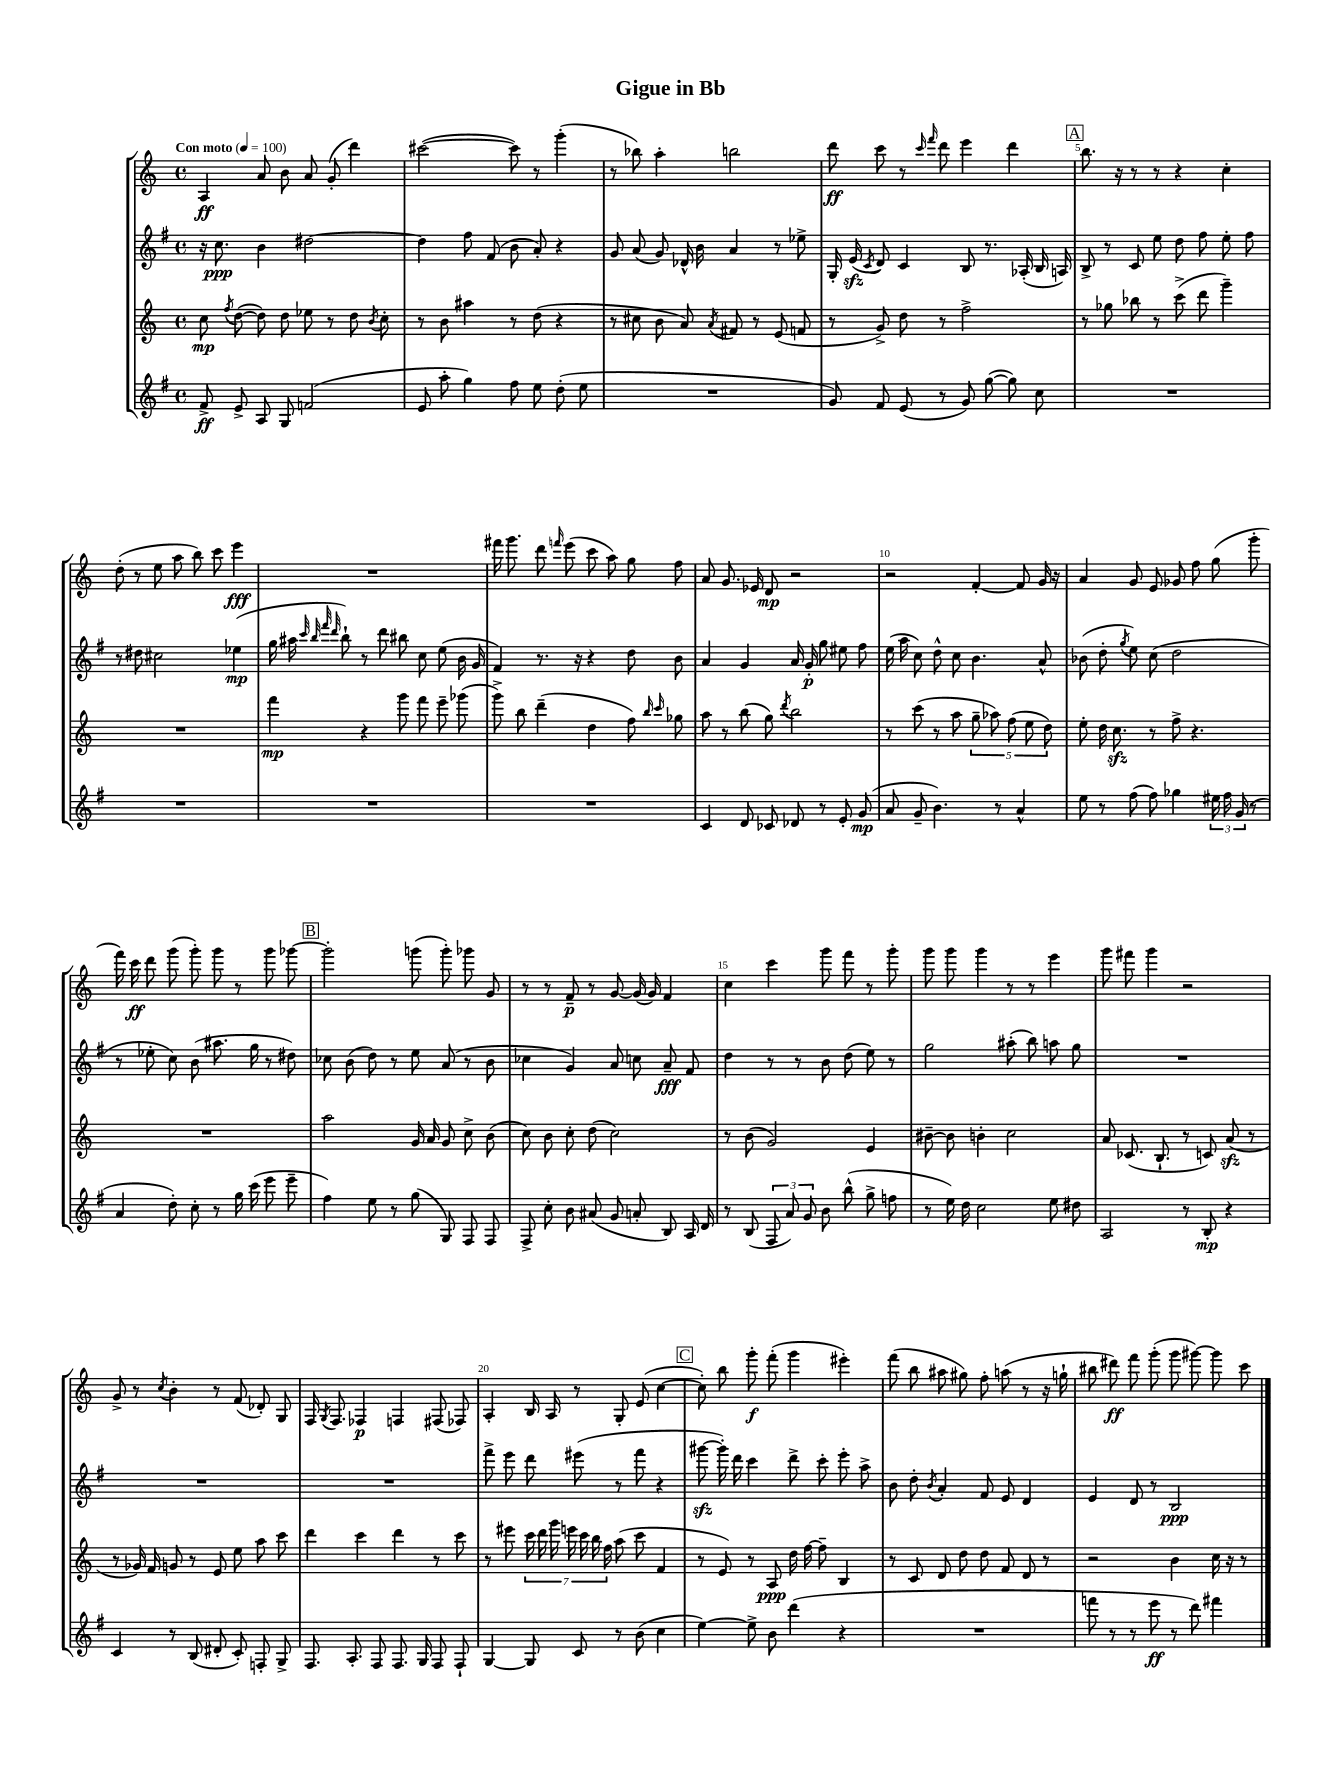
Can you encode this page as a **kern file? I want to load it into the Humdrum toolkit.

**kern	**dynam	**kern	**dynam	**kern	**dynam	**kern	**dynam
*part4	*part4	*part3	*part3	*part2	*part2	*part1	*part1
*staff4	*staff4	*staff3	*staff3	*staff2	*staff2	*staff1	*staff1
*clefG2	*	*clefG2	*	*clefG2	*	*clefG2	*
*k[f#]	*	*k[]	*	*k[f#]	*	*k[]	*
*M4/4	*	*M4/4	*	*M4/4	*	*M4/4	*
*met(c)	*	*met(c)	*	*met(c)	*	*met(c)	*
*MM100	*	*MM100	*	*MM100	*	*MM100	*
=1	=1	=1	=1	=1	=1	=1	=1
!	!	!	!	!	!	!LO:TX:a:B:t=Con moto	!
8f#^/	ff	8cc\	mp	16r	.	4A/	ff
.	.	.	.	8.cc\	ppp	.	.
.	.	8qff/	.	.	.	.	.
8e^/	.	([8dd\	.	.	.	.	.
8A/	.	8dd\])	.	4b\	.	8a/	.
8G/	.	8dd\	.	.	.	8b\	.
(2fn/	.	8ee-X\	.	[2dd#X\	.	8a/	.
.	.	8r	.	.	.	(8g'/	.
.	.	8dd\	.	.	.	4ddd\)	.
.	.	8qb/	.	.	.	.	.
.	.	8cc'\	.	.	.	.	.
=2	=2	=2	=2	=2	=2	=2	=2
8e/	.	8r	.	4dd#\]	.	([2ccc#X\	.
8aa'\	.	8b\	.	.	.	.	.
4gg\)	.	4aa#X\	.	8ff#\	.	.	.
.	.	.	.	(8f#/	.	.	.
8ff#\	.	8r	.	8b\	.	8ccc#\])	.
8ee\	.	(8dd\	.	8a'/)	.	8r	.
(8dd'\	.	4r	.	4r	.	(4ggg'\	.
8ee\	.	.	.	.	.	.	.
=3	=3	=3	=3	=3	=3	=3	=3
1r	.	8r	.	8g/	.	8r	.
.	.	8cc#X\	.	(8a/	.	8bb-X\)	.
.	.	8b\	.	8g/)	.	4aa'\	.
.	.	8a/)	.	16d-X^^/	.	.	.
.	.	.	.	16b\	.	.	.
.	.	8qa/	.	.	.	.	.
.	.	8f#X/	.	4a/	.	2bbn\	.
.	.	8r	.	.	.	.	.
.	.	(8e/	.	8r	.	.	.
.	.	8fn/	.	8ee-X^\	.	.	.
=4	=4	=4	=4	=4	=4	=4	=4
8g/)	.	8r	.	16G'/	.	8ddd\	ff
.	.	.	.	(16ezz/	.	.	.
.	.	.	.	8qc/	.	.	.
8f#/	.	8g^/)	.	8d/)	.	8ccc\	.
(8e/	.	8dd\	.	4c/	.	8r	.
.	.	.	.	.	.	16qqccc/	.
.	.	.	.	.	.	16qqfff/	.
8r	.	8r	.	.	.	8ddd\	.
8g/)	.	2ff^\	.	8B/	.	4eee\	.
([8gg\	.	.	.	8.r	.	.	.
8gg\])	.	.	.	.	.	4ddd\	.
.	.	.	.	(16A-X'/	.	.	.
8cc\	.	.	.	16B/	.	.	.
.	.	.	.	16An/)	.	.	.
!!LO:REH:place=s1:t=A
=5	=5	=5	=5	=5	=5	=5	=5
1r	.	8r	.	8B^/	.	8.bb\	.
.	.	8gg-X\	.	8r	.	.	.
.	.	.	.	.	.	16r	.
.	.	8bb-X\	.	8c/	.	8r	.
.	.	8r	.	8ee\	.	8r	.
.	.	(8ccc^\	.	8dd\	.	4r	.
.	.	8ddd\	.	8ff#\	.	.	.
.	.	4ggg~\)	.	8ee'\	.	4cc'\	.
.	.	.	.	8ff#\	.	.	.
!!LO:LB:g=z
=6	=6	=6	=6	=6	=6	=6	=6
1r	.	1r	.	8r	.	(8dd'\	.
.	.	.	.	8dd#X\	.	8r	.
.	.	.	.	2cc#X\	.	8ee\	.
.	.	.	.	.	.	8aa\	.
.	.	.	.	.	.	8bb\)	.
.	.	.	.	.	.	8ccc\	.
.	.	.	.	(4ee-X\	mp	4eee\	fff
=7	=7	=7	=7	=7	=7	=7	=7
1r	.	4fff\	mp	16gg\	.	1r	.
.	.	.	.	16aa#X\	.	.	.
.	.	.	.	32qqccc/	.	.	.
.	.	.	.	32qqbb/	.	.	.
.	.	.	.	32qqfff#/	.	.	.
.	.	.	.	32qqddd/	.	.	.
.	.	.	.	8bb`\)	.	.	.
.	.	4r	.	8r	.	.	.
.	.	.	.	8ddd\	.	.	.
.	.	8ggg\	.	8bb#X\	.	.	.
.	.	8fff\	.	8cc\	.	.	.
.	.	8eee~\	.	(8ee\	.	.	.
.	.	(8ggg-X\	.	16b\	.	.	.
.	.	.	.	16g/	.	.	.
=8	=8	=8	=8	=8	=8	=8	=8
1r	.	8ggg^\)	.	4f#/)	.	16fff#X\	.
.	.	.	.	.	.	8.ggg\	.
.	.	8bb\	.	.	.	.	.
.	.	(4ddd~\	.	8.r	.	8ddd\	.
.	.	.	.	.	.	16qqfffn/	.
.	.	.	.	.	.	(8eee\	.
.	.	.	.	16r	.	.	.
.	.	4dd\	.	4r	.	8ccc\	.
.	.	.	.	.	.	8aa\)	.
.	.	8ff\)	.	8dd\	.	8gg\	.
.	.	16qqbb/	.	.	.	.	.
.	.	16qqccc/	.	.	.	.	.
.	.	8gg-X\	.	8b\	.	8ff\	.
=9	=9	=9	=9	=9	=9	=9	=9
4c/	.	8aa\	.	4a/	.	8a/	.
.	.	8r	.	.	.	8.g/	.
8d/	.	(8bb\	.	4g/	.	.	.
.	.	.	.	.	.	16e-X/	.
8c-X/	.	8gg\)	.	.	.	8d/	mp
.	.	8qddd/	.	.	.	.	.
8d-X/	.	2bb\	.	16a/	.	2r	.
.	.	.	.	16g'/	p	.	.
8r	.	.	.	8gg\	.	.	.
8e'/	.	.	.	8ee#X\	.	.	.
(8g/	mp	.	.	8ff#\	.	.	.
=10	=10	=10	=10	=10	=10	=10	=10
8a/	.	8r	.	(16ee\	.	2r	.
.	.	.	.	16aa\	.	.	.
8g~/	.	(8ccc\	.	8cc\)	.	.	.
4.b\)	.	8r	.	8dd^^\	.	.	.
.	.	8aa\	.	8cc\	.	.	.
.	.	10gg~\	.	4.b\	.	[4f'/	.
.	.	10aa-X\)	.	.	.	.	.
8r	.	.	.	.	.	.	.
.	.	(10ff\	.	.	.	.	.
4a^^/	.	.	.	.	.	8f/]	.
.	.	10ee\	.	.	.	.	.
.	.	.	.	8a^^/	.	16g/	.
.	.	10dd\)	.	.	.	.	.
.	.	.	.	.	.	16r	.
=11	=11	=11	=11	=11	=11	=11	=11
8ee\	.	8ee'\	.	(8b-X\	.	4a/	.
8r	.	16dd\	.	8dd'\	.	.	.
.	.	8.cczz\	.	.	.	.	.
.	.	.	.	8qgg/	.	.	.
(8ff#\	.	.	.	8ee\)	.	8g/	.
8ff#\)	.	8r	.	(8cc\	.	8e/	.
4gg-X\	.	8ff^\	.	2dd\	.	8g-X/	.
.	.	4.r	.	.	.	8ff\	.
24ee#X\	.	.	.	.	.	(8gg\	.
24ff#\	.	.	.	.	.	.	.
(24g/	.	.	.	.	.	.	.
8r	.	.	.	.	.	8ggg'\	.
!!LO:LB:g=z
=12	=12	=12	=12	=12	=12	=12	=12
4a/	.	1r	.	8r	.	16fff\)	.
.	.	.	.	.	.	16ccc\	ff
.	.	.	.	8ee-X'\	.	8ddd\	.
8dd'\)	.	.	.	8cc\)	.	(8ggg\	.
8cc'\	.	.	.	(8b\	.	8ggg'\)	.
8r	.	.	.	8.aa#X\	.	8ggg\	.
16gg\	.	.	.	.	.	8r	.
(16ccc\	.	.	.	16gg\	.	.	.
8eee\	.	.	.	8r	.	8ggg\	.
8eee~\	.	.	.	8dd#X\)	.	[8ggg-X\	.
!!LO:REH:place=s1:t=B
=13	=13	=13	=13	=13	=13	=13	=13
4ff#\)	.	2aa\	.	8cc-X\	.	2ggg-'\]	.
.	.	.	.	(8b\	.	.	.
8ee\	.	.	.	8dd\)	.	.	.
8r	.	.	.	8r	.	.	.
(8gg\	.	16g/	.	8ee\	.	(8gggn\	.
.	.	16a/	.	.	.	.	.
8G/)	.	8g/	.	(8a/	.	8ggg'\)	.
8F#/	.	8cc^\	.	8r	.	8ggg-X\	.
8F#/	.	(8b\	.	8b\	.	8g/	.
=14	=14	=14	=14	=14	=14	=14	=14
8F#^/	.	8cc\)	.	4cc-X\	.	8r	.
8cc'\	.	8b\	.	.	.	8r	.
8b\	.	8cc'\	.	4g/)	.	8f~/	p
(8a#X/	.	(8dd\	.	.	.	8r	.
8g/	.	2cc\)	.	8a/	.	[8g/	.
8an'/	.	.	.	8ccn\	.	(16g/]	.
.	.	.	.	.	.	16g/)	.
8B/)	.	.	.	8a~/	fff	4f/	.
16A/	.	.	.	8f#/	.	.	.
16d/	.	.	.	.	.	.	.
=15	=15	=15	=15	=15	=15	=15	=15
8r	.	8r	.	4dd\	.	4cc\	.
(8B/	.	(8b\	.	.	.	.	.
12F#/	.	2g/)	.	8r	.	4ccc\	.
12a/)	.	.	.	.	.	.	.
.	.	.	.	8r	.	.	.
12g/	.	.	.	.	.	.	.
8b\	.	.	.	8b\	.	8ggg\	.
(8bb^^\	.	.	.	(8dd\	.	8fff\	.
8gg^\	.	4e/	.	8ee\)	.	8r	.
8ffn\	.	.	.	8r	.	8ggg'\	.
=16	=16	=16	=16	=16	=16	=16	=16
8r	.	[8b#X~\	.	2gg\	.	8ggg\	.
16ee\)	.	8b#\]	.	.	.	8ggg\	.
16dd\	.	.	.	.	.	.	.
2cc\	.	4bn'\	.	.	.	4ggg\	.
.	.	2cc\	.	(8aa#X'\	.	8r	.
.	.	.	.	8bb\)	.	8r	.
8ee\	.	.	.	8aan\	.	4eee\	.
8dd#X\	.	.	.	8gg\	.	.	.
=17	=17	=17	=17	=17	=17	=17	=17
2A/	.	8a/	.	1r	.	8ggg\	.
.	.	(8.c-X/	.	.	.	8fff#X\	.
.	.	.	.	.	.	4ggg\	.
.	.	8.B`/	.	.	.	.	.
8r	.	8r	.	.	.	2r	.
8B'/	mp	8cn/)	.	.	.	.	.
4r	.	(8azz/	.	.	.	.	.
.	.	8r	.	.	.	.	.
!!LO:LB:g=z
=18	=18	=18	=18	=18	=18	=18	=18
4c/	.	8r	.	1r	.	8g^/	.
.	.	16g-X/)	.	.	.	8r	.
.	.	16f/	.	.	.	.	.
.	.	.	.	.	.	8qcc/	.
8r	.	8gn/	.	.	.	4b'\	.
(8B/	.	8r	.	.	.	.	.
8d#X'/	.	8e/	.	.	.	8r	.
8c'/)	.	8ee\	.	.	.	(8f/	.
8Fn'/	.	8aa\	.	.	.	8d-X'/)	.
8G^/	.	8ccc\	.	.	.	8G/	.
=19	=19	=19	=19	=19	=19	=19	=19
8.F#/	.	4ddd\	.	1r	.	16F/	.
.	.	.	.	.	.	8qG/	.
.	.	.	.	.	.	8.F/	.
8.A'/	.	.	.	.	.	.	.
.	.	4ccc\	.	.	.	4F-X/	p
8F#/	.	.	.	.	.	.	.
8.F#/	.	4ddd\	.	.	.	4Fn/	.
16G/	.	.	.	.	.	.	.
8F#/	.	8r	.	.	.	(8F#X/	.
8F#`/	.	8ccc\	.	.	.	8F-X/)	.
=20	=20	=20	=20	=20	=20	=20	=20
[4G/	.	8r	.	8fff#^\	.	4A'/	.
.	.	8eee#X\	.	8eee\	.	.	.
8G/]	.	28ccc\	.	8ddd\	.	16B/	.
.	.	28ddd\	.	.	.	.	.
.	.	.	.	.	.	16A/	.
.	.	28ggg\	.	.	.	.	.
.	.	28eeen\	.	.	.	.	.
8c/	.	.	.	(8eee#X\	.	8r	.
.	.	28ccc\	.	.	.	.	.
.	.	28bb\	.	.	.	.	.
.	.	28ff\	.	.	.	.	.
8r	.	(8aa\	.	8r	.	8G'/	.
(8b\	.	8ccc\	.	8fff#\	.	(8e/	.
4cc\	.	4f/	.	4r	.	[4cc\	.
!!LO:REH:place=s1:t=C
=21	=21	=21	=21	=21	=21	=21	=21
[4ee\)	.	8r	.	[8ggg#Xzz\	.	8cc'\])	.
.	.	8e/)	.	16ggg#'\])	.	8bb\	.
.	.	.	.	16ddd\	.	.	.
8ee^\]	.	8r	.	4ccc\	.	8ggg'\	f
8b\	.	8A/	ppp	.	.	(8fff'\	.
(4ddd\	.	16dd\	.	8ddd^\	.	4ggg\	.
.	.	[16ff\	.	.	.	.	.
.	.	8ff~\]	.	8ccc'\	.	.	.
4r	.	4B/	.	8eee'\	.	4eee#X'\)	.
.	.	.	.	8aa^\	.	.	.
=22	=22	=22	=22	=22	=22	=22	=22
1r	.	8r	.	8b\	.	(8fff\	.
.	.	8c/	.	8dd'\	.	8bb\	.
.	.	.	.	8qb/	.	.	.
.	.	8d/	.	4a'/	.	8aa#X\	.
.	.	8dd\	.	.	.	8gg#X\)	.
.	.	8dd\	.	8f#/	.	8ff'\	.
.	.	8f/	.	8e/	.	(8aan\	.
.	.	8d/	.	4d/	.	8r	.
.	.	8r	.	.	.	16r	.
.	.	.	.	.	.	16ggn`\	.
=23	=23	=23	=23	=23	=23	=23	=23
8fffn\	.	2r	.	4e/	.	8bb#X\	.
8r	.	.	.	.	.	8ddd#X\)	ff
8r	.	.	.	8d/	.	8fff\	.
8eee\	ff	.	.	8r	.	(8ggg'\	.
8r	.	4b\	.	2B/	ppp	8ggg\	.
8ddd\)	.	.	.	.	.	[8ggg#X\)	.
4fff#X\	.	16cc\	.	.	.	8ggg#\]	.
.	.	16r	.	.	.	.	.
.	.	8r	.	.	.	8ccc\	.
==	==	==	==	==	==	==	==
*-	*-	*-	*-	*-	*-	*-	*-
